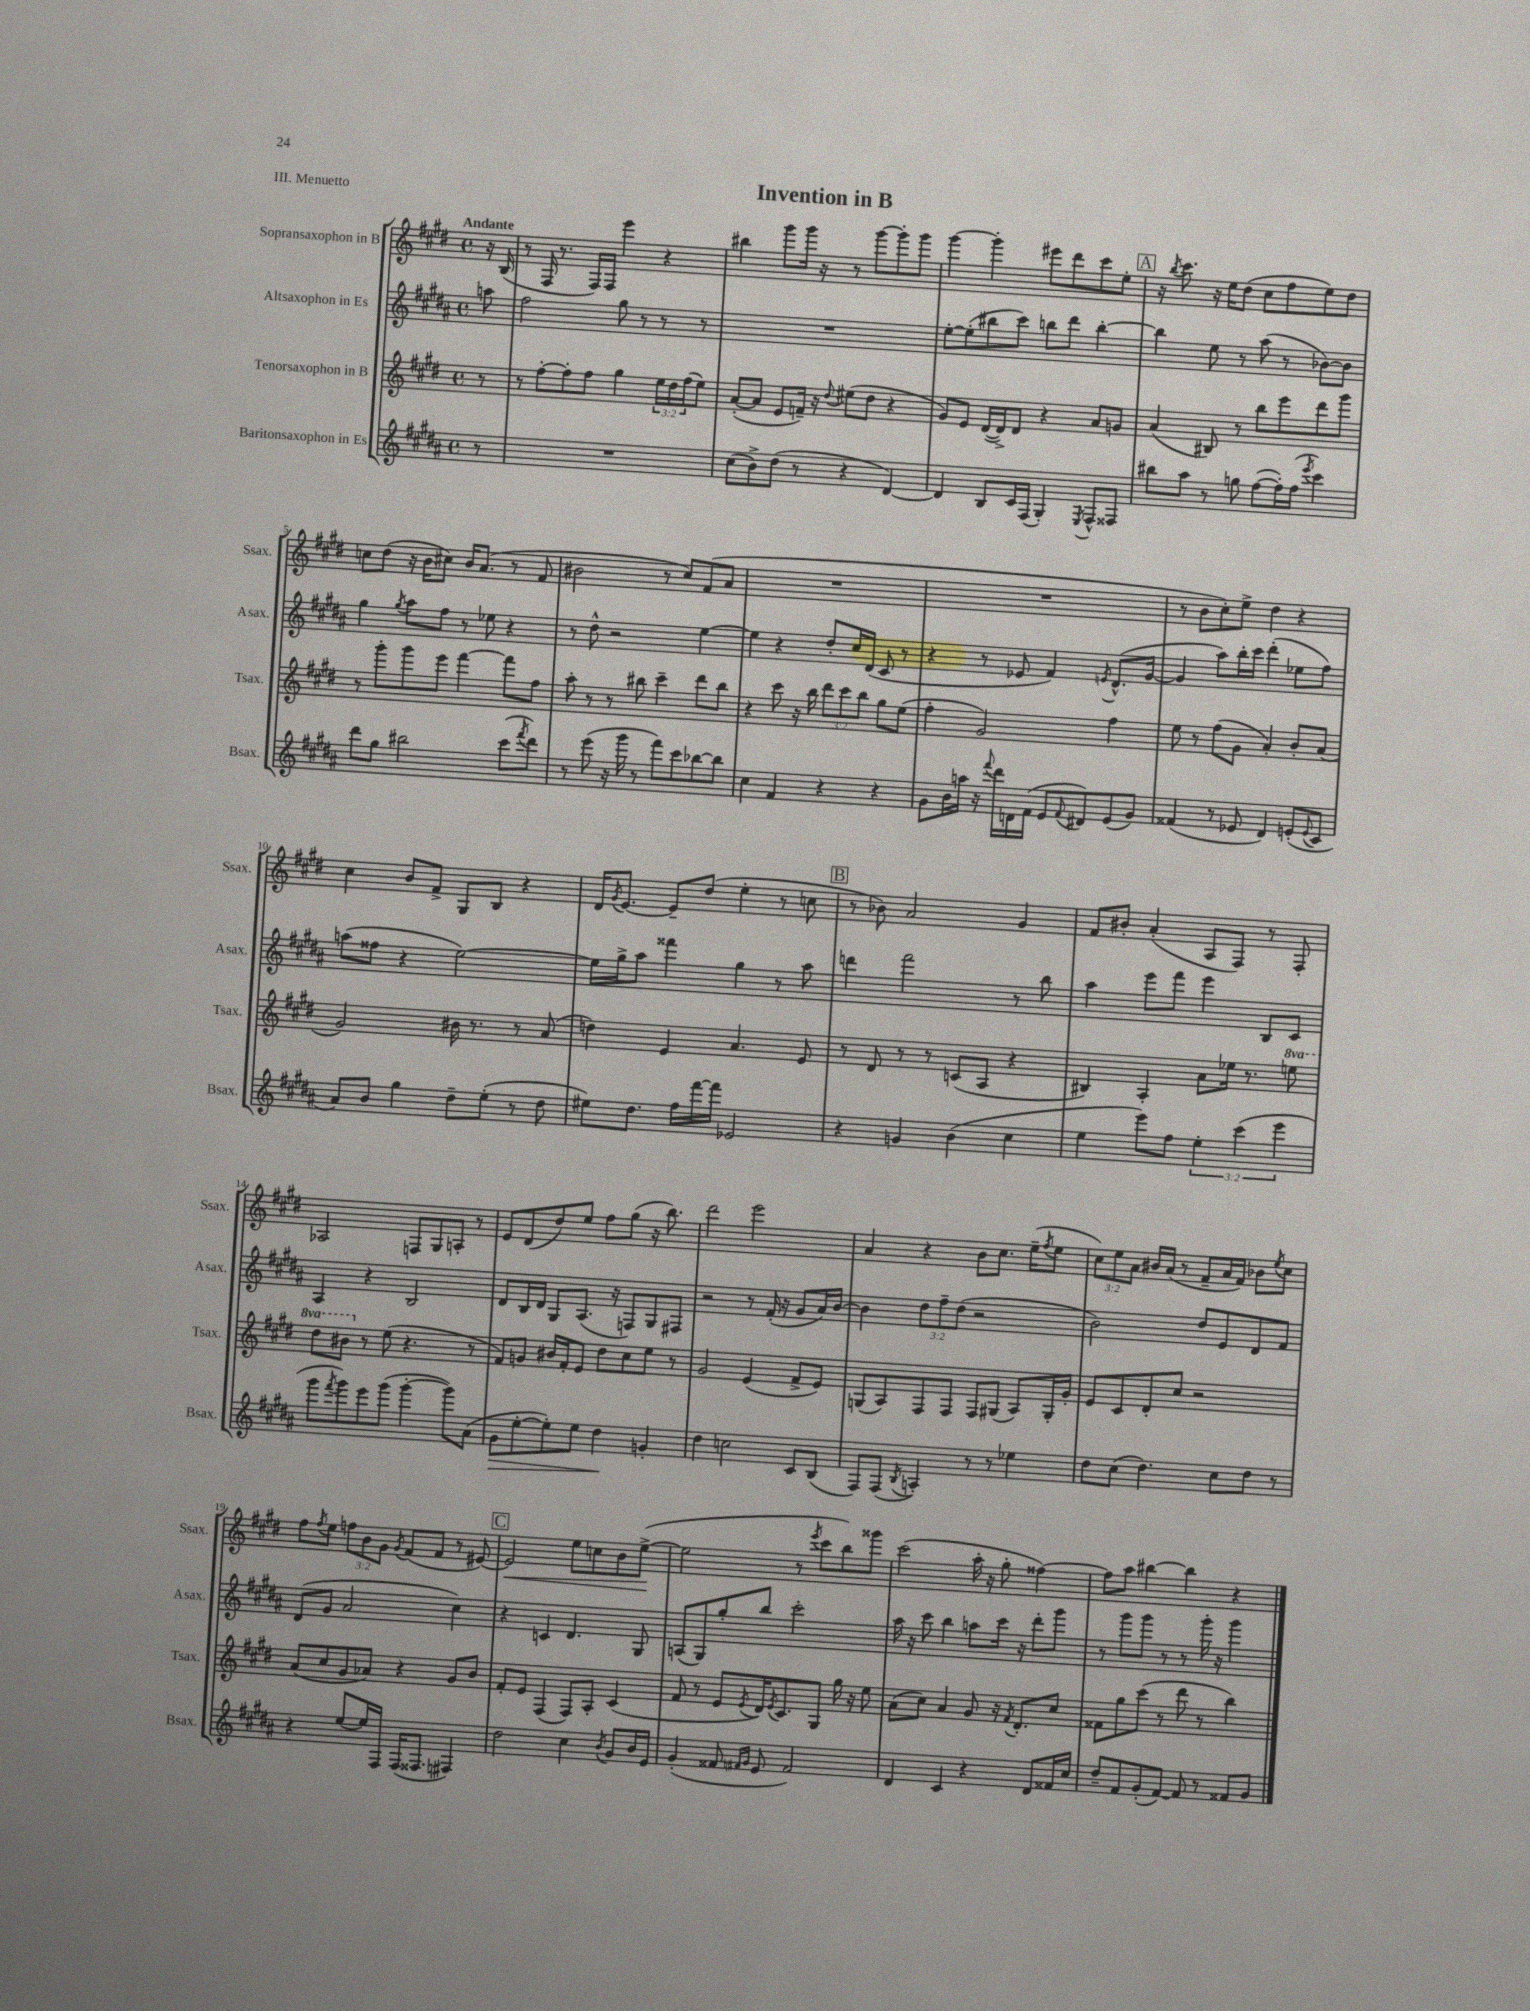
\header { title = "Invention in B" piece = "III. Menuetto" }
<<
\new StaffGroup <<
\new Staff = "s0" \with { instrumentName = "Sopransaxophon in B" shortInstrumentName = "Ssax." } {
    \clef treble \key e \major \defaultTimeSignature \time 4/4 \override Staff.TupletNumber.text = #tuplet-number::calc-fraction-text \partial 8 \tempo "Andante"
    r16 b16( |
    r8 fis16 r8. fis16) fis16 e'''4 r4 |
    bis''4 gis'''8 gis'''16 r16 r8 gis'''8~ gis'''8-. gis'''8 |
    gis'''4~ gis'''4-. eis'''8 dis'''8 cis'''8 e''8-. |
    \mark \markup { \box "A" } r16 \acciaccatura { b''8 } cis'''8. r16 e''16 dis''8( cis''8 fis''8 e''8) dis''8 |
    c''8 dis''8( r16 b'16 cis''8) b'16 a'8.( r8 fis'8 |
    bis'2 r8 cis''8) fis'8( a'8 |
    R1 |
    R1 |
    r8 b'8 cis''8-.) e''8-> dis''4 r4 |
    cis''4 b'8 fis'8-> gis8 b8 r4 |
    dis'16 \acciaccatura { gis'8 } e'8.~ e'8-- dis''8( e''4-. r8 c''8 |
    \mark \markup { \box "B" } r8 bes'8) a'2 gis'4 |
    fis'8 bis'8-. a'4-.( a8 fis8) r8 fis8-. |
    aes2 f8 gis8 a8-. r8 |
    e'8 dis'8( dis''8) e''8 fis''8 gis''8( r16 b''8.) |
    dis'''2 e'''2 |
    a'4 r4 b'8 cis''8. e''16--( \acciaccatura { fis''8 } e''8 |
    \tuplet 3/2 { cis''8) e''8 a'8 } bis'16 a'16( r8 fis'8-- a'16 fis'16) bes'8 \acciaccatura { e''8 } cis''8 |
    fis''8 \acciaccatura { fis''8 } e''8 \tuplet 3/2 { f''8 b'8 gis'8 } \acciaccatura { gis'8 } fis'8( fis'8 r8 eis'8~) |
    \mark \markup { \box "C" } eis'2\< e''8 c''8 b'8 e''8~->\!( |
    e''2 r8 \acciaccatura { e'''8 } cis'''8 b''8) gisis'''8 |
    cis'''2( a''16-. r16 gis''8-. fisis''4~) |
    fisis''8 a''8 bis''4~ bis''4 r4 \bar "|." |
}
\new Staff = "s1" \with { instrumentName = "Altsaxophon in Es" shortInstrumentName = "Asax." } {
    \clef treble \key b \major \defaultTimeSignature \time 4/4 \override Staff.TupletNumber.text = #tuplet-number::calc-fraction-text \partial 8
    a''8 |
    fis''2 gis''8 r8 r8 r8 |
    R1 |
    e''8~-. e''8-.( bis''8 cis'''8) b''8 dis'''8 b''4~-. |
    \mark \markup { \box "A" } b''4 e''8 r8 ais''8( r8 bes'8~) bes'8 |
    gis''4 \acciaccatura { gis''8 } ais''8 fis''8 r8 ees''8 r4 |
    r8 dis''8-^ r2 e''4~ |
    e''4 r4 dis''8-. cis''16 dis'16( cis'8 r8 |
    r4 r8 ees'8 fis'4) \acciaccatura { e'8 } dis'8.-^( gis'16~ |
    gis'4 ais''8) b''16-. cis'''16 dis'''4-.( ees''8 fis''8) |
    a''8( fisis''8 r4 e''2~) |
    e''16 gis''16-> ais''8 fisis'''4 gis''4 r8 ais''8 |
    \mark \markup { \box "B" } d'''4 fis'''2 r8 b''8 |
    ais''4 e'''8 fis'''8 e'''4 b8 cis'8 |
    ais4 r4 b2 |
    dis'8 b16 dis'16 gis8 ais8.( r16 f8) gis8 fis8 |
    r2 r8 fis'16-.( r16 gis'8 ais'16) b'16~ |
    b'4 \tuplet 3/2 { dis''8 fis''8-- dis''8( } r2 |
    b'2) dis''8 e'8 dis'8 fis'8 |
    dis'8( gis'8 ais'2 cis''4) |
    \mark \markup { \box "C" } r4 c'4 dis'4. gis8 |
    a8( gis8) gis''8-. b''8 cis'''2-. |
    ais''16 r16 cis'''8 b''4 a''8 cis'''16 r16 dis'''8-. gis'''8 |
    r8 gis'''8 gis'''8 r8 r8 gis'''16-. r16 gis'''4 \bar "|." |
}
\new Staff = "s2" \with { instrumentName = "Tenorsaxophon in B" shortInstrumentName = "Tsax." } {
    \clef treble \key e \major \defaultTimeSignature \time 4/4 \override Staff.TupletNumber.text = #tuplet-number::calc-fraction-text \set Staff.ottavationMarkups = #ottavation-simple-ordinals \partial 8
    r8 |
    r8 fis''8~-. fis''8-. fis''8 gis''4 \tuplet 3/2 { e''16 dis''16 fis''16( } e''8) |
    a'8~-.( a'8 e'8 f'16--) r16 \appoggiatura { dis''8 } eis''8( dis''8 r4 |
    gis'8) e'8 dis'16~( dis'16->) dis'8 r4 a'8 g'8 |
    \mark \markup { \box "A" } a'4( bis8) r8 b''8 e'''8 dis'''8 gis'''8 |
    r8 gis'''8-. gis'''8 e'''8 fis'''4~ fis'''8 fis''8 |
    a''8-. r8 r8 bis''8 cis'''4-- dis'''8 bis''8 |
    r4 cis'''8 r16 b''16 \tuplet 3/2 { dis'''8 cis'''8 b''8 } gis''8 e''8( |
    fis''4-. gis'2) fis''4 |
    e''8 r8 fis''8( gis'8 a'4-.) b'8-. a'8( |
    gis'2) bis'16 r8. r8 a'8( |
    d''4) e'4 a'4. e'8 |
    \mark \markup { \box "B" } r8 dis'8 r8 r8 c'8( a8 r4 |
    bis4) a4-. a'8 ees''16 r8. \ottava #1 e'''!8 |
    dis'''8 bis''8 \ottava #0 r8 e''8( r4. r8 |
    fis'8) g'8 bis'16 fis'16-. e'8 dis''8 cis''8 e''8 r8 |
    gis'2 e'4( fis'8-> e'8) |
    g8( a8) fis8 fis8 fis8 gis8( a8) gis16-. gis'16-. |
    e'8 cis'8 dis'8-. cis''8 r2 |
    a'8( cis''8 gis'8 aes'8) r4 gis'8 b'8 |
    \mark \markup { \box "C" } fis'8-. e'8 fis4( fis8) a8-. cis'4( |
    fis'8 r8 e'8 \acciaccatura { e'8 } dis'16) \acciaccatura { e'8 } cis'8. gis8 gis''16 r16 e''8 |
    a'8( cis''8) a'4 gis'8 r16 \acciaccatura { fis'8 } dis'8.-. cis''8 |
    fisis'8 gis''8 cis'''8( r8 dis'''8 r8 b''4) \bar "|." |
}
\new Staff = "s3" \with { instrumentName = "Baritonsaxophon in Es" shortInstrumentName = "Bsax." } {
    \clef treble \key b \major \defaultTimeSignature \time 4/4 \override Staff.TupletNumber.text = #tuplet-number::calc-fraction-text \partial 8
    r8 |
    R1 |
    cis''8( b'8->) dis''8( r8 r4 dis'4~) |
    dis'4 b8 cis'16 fis16( gis4-.) \acciaccatura { e8 } fis8-^ fisis8 |
    \mark \markup { \box "A" } bis''8 ais''8 r8 g''8 fis''8~( fis''16-.) fis''16( \acciaccatura { e'''8 } cis'''4) |
    dis'''8 gis''8 bis''2 cis'''8( \acciaccatura { fis'''8 } dis'''8) |
    r8 e'''8( r16 gis'''16 r8 fis'''8) cis'''8 bes''8~ bes''8 |
    cis''4 fis'4 r4 r4 |
    gis'8 b'16 a''16 r16 \appoggiatura { fis'''8 } dis'''16 d'16 fis'16( e'8 \appoggiatura { fis'8 } dis'8) e'8( gis'8) |
    fisis'4( r8 ees'8 dis'4) e'8-.( \appoggiatura { e'8 } cis'8 |
    ais'8) b'8 gis''4 dis''8-- e''8-.( r8 dis''8 |
    eis''8) dis''8. fis''16 fis'''16~ fis'''16 ees'2 |
    \mark \markup { \box "B" } r4 g'4 b'4( cis''4 |
    e''4 e'''8) fis''8 \tuplet 3/2 { e''4-. cis'''4( e'''4 } |
    gis'''8 \acciaccatura { fis'''8 } gis'''8) e'''8 gis'''8( gis'''4~-. gis'''8) ais'8( |
    gis'8\> e''8~-. e''8-.) e''8 dis''4\! g'4-. |
    dis''4 c''2 cis'8 b8( |
    fis8) fis8( \acciaccatura { b8 } a4-.) r8 r8 ees''4 |
    dis''8 cis''8( dis''4.) cis''8 dis''8 r8 |
    r4 e''8~ e''16 fis16 fis16( fisis8. fis4) |
    \mark \markup { \box "C" } dis''2 cis''4 \acciaccatura { b'8 } gis'8 b'16 e'16 |
    gis'4-.( fisis'8 \grace { fis'16 gis'16 } e'8 fis'2) |
    dis'4 cis'4 r4 dis'8 fisis'16 cis''16 |
    dis''8-- fis'8 gis'8-.( fis'8~) fis'8 r8 fisis'8 gis'8 \bar "|." |
}
>>
>>
